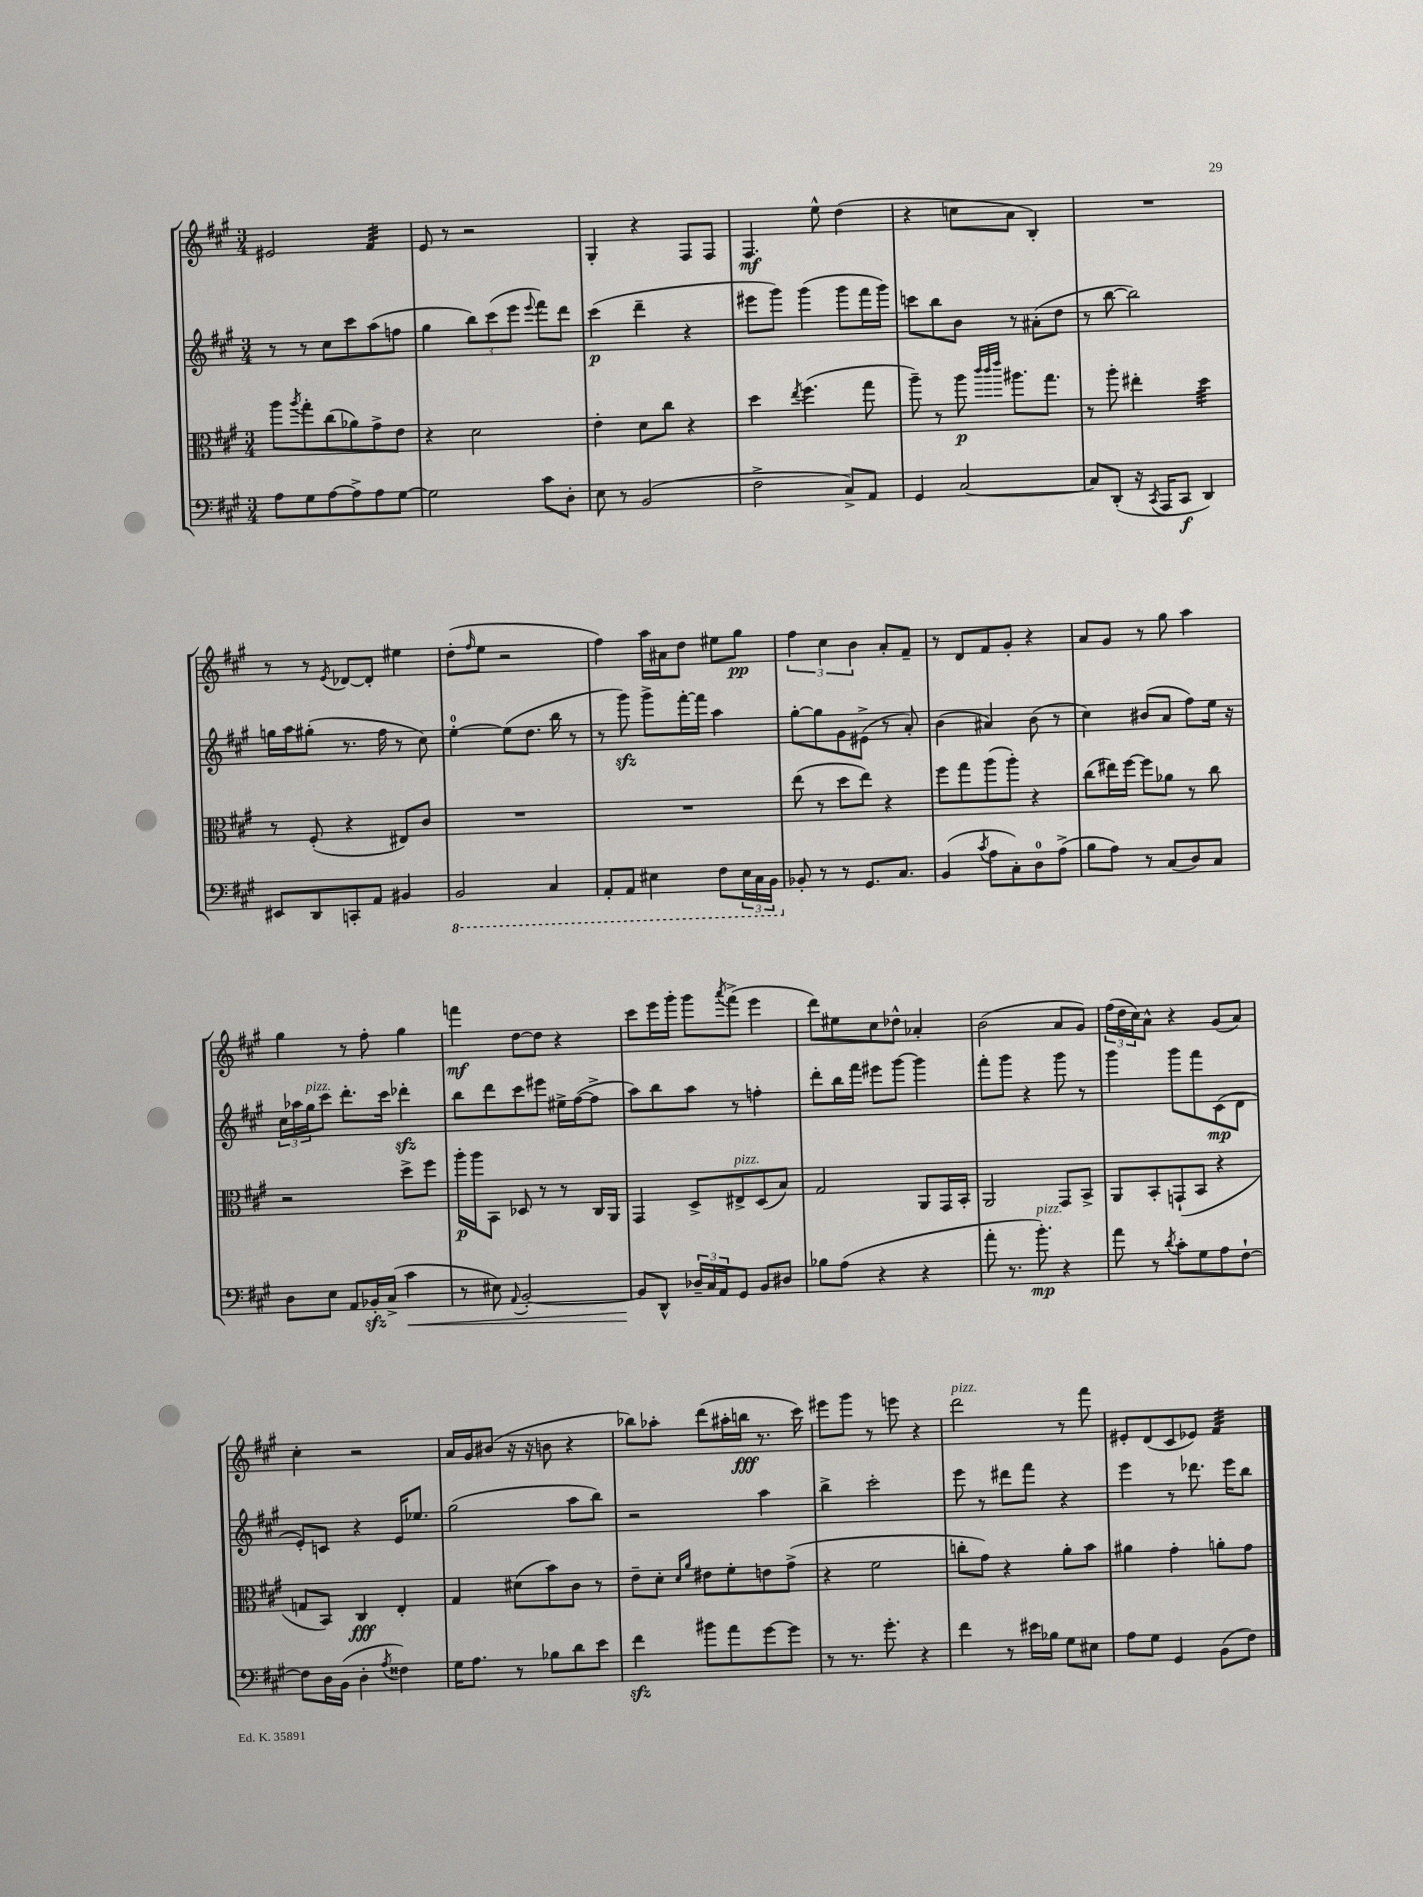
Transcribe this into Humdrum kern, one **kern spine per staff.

**kern	**kern	**kern	**kern
*staff4	*staff3	*staff2	*staff1
*clefF4	*clefC3	*clefG2	*clefG2
*k[f#c#g#]	*k[f#c#g#]	*k[f#c#g#]	*k[f#c#g#]
*M3/4	*M3/4	*M3/4	*M3/4
8A	8aa	8r	2e#
.	8qaa	.	.
8G#	8gg#'	8r	.
[8A	(8cc#	8cc#	.
8A^]	8a-)	8ccc#	.
8A	8g#^	(8aa	4f#
[8G#	8e	8ff	.
=	=	=	=
2G#]	4r	4gg#	8e
.	.	.	8r
.	2d	12bb)	2r
.	.	(12ccc#	.
.	.	12eee	.
.	.	8qqeee	.
8c#	.	8fff#)	.
8D'	.	8ddd	.
=	=	=	=
8E	4e'	(4ccc#	4G#'
8r	.	.	.
(2BB	8d	4ddd~	4r
.	8cc#	.	.
.	4r	4r	8F#
.	.	.	8F#
=	=	=	=
2F#^	4dd	8eee#	4.F#
.	.	8ggg#)	.
.	8qee	.	.
.	(4.ff#	(4ggg#	.
.	.	.	8ee^^
8C#^)	.	8ggg#	(4dd
8AA	8gg#	16fff#	.
.	.	16ggg#)	.
=	=	=	=
4GG#	8aa~)	8ccc	4r
.	8r	8bb	.
[2C#	8aa	8b	8cc
.	32qqccc#	.	.
.	32qqccc#	.	.
.	32qqeee	.	.
.	8.aa#	8r	8a
.	.	(8a#'	4B')
.	8.gg#	.	.
.	.	8dd	.
=	=	=	=
8C#]	8r	8r	2.r
(8DD'	8aa'	[8bb	.
16r	4ee#'	2bb])	.
8qCC#	.	.	.
16AAA	.	.	.
8CC#	.	.	.
4DD)	4dd	.	.
=	=	=	=
8EE#	8r	16gg	8r
.	.	16aa	.
8DD	(8F#'	(8gg#'	8r
.	.	.	8qe
8CC'	4r	8.r	[8d-
8AA	.	.	8d-']
.	.	16ff#	.
4BB#	8E#)	8r	4ee#
.	8c#	8cc#)	.
=	=	=	=
2BBB	2.r	[4ee'	(8dd'
.	.	.	16qqff#
.	.	.	8ee
.	.	(8ee]	2r
.	.	8.dd	.
4CC#	.	.	.
.	.	16bb	.
.	.	8r	.
=	=	=	=
8AAA'	2.r	8r	4ff#)
8AAA	.	8ggg#)	.
4EE#	.	8ggg#^	16aa
.	.	.	16a#
.	.	[16fff#'	8dd
.	.	16fff#]	.
8FF#	.	4aa	8ee#
24EE#	.	.	8gg#
24CC#	.	.	.
24BBB	.	.	.
=	=	=	=
8BB-'	(8ee	[8gg#'	6ff#
8r	8r	8gg#]	.
.	.	.	6cc#
8r	8dd	8g#	.
.	.	.	6b
8.GG#	8ee)	(8e#^	.
.	4r	8r	8a'
8.C#	.	.	.
.	.	8a')	8f#~
=	=	=	=
(4BB	8ff#	(4b	8r
.	8gg#	.	8d
8qc#	.	.	.
8A	(8aa	4a#)	8f#
8C#')	8aa')	.	8g#'
8D	4r	(8b	4r
(8A^	.	8r	.
=	=	=	=
8B	(8cc#	4cc#)	8a
8A)	16ee#)	.	8g#
.	[16ff#	.	.
8r	8ff#]	(8b#	8r
(8C#	8a-	8a	8gg#
8D)	8r	8ff#)	4aa
8C#	8cc#	16ee	.
.	.	16r	.
=	=	=	=
8D	2r	24cc#	4gg#
.	.	24aa-	.
.	.	24gg#	.
8E	.	8ccc#	.
8AA	.	8.ddd'	8r
16BB-'	.	.	8ff#'
(16C#^	.	16ccc#	.
4c#	8dd^	4ddd-'	4gg#
.	8ff#	.	.
=	=	=	=
8r	16aa'	8bb	4fff
.	16aa	.	.
8E#)	8BB	8ddd	.
8qqAA	.	.	.
[2BB'	8D-	8ccc#	[8dd
.	8r	8eee#	8dd]
.	8r	16ee#^	4r
.	.	([16ff#	.
.	16C#	8ff#^]	.
.	16AA	.	.
=	=	=	=
8BB]	4GG#	8aa)	8ccc#
8DD^^	.	8bb	16eee
.	.	.	16ggg#'
24D-~	8D^	8aa	8ggg#
24C#	.	.	.
24AA	.	.	.
.	.	.	8qaaa
8GG#	8E#^	8r	(8fff#^
8BB	(8D	4ff'	4eee
8D#	8B)	.	.
=	=	=	=
8B-	2G#	8ddd'	8ddd)
(8A	.	16bb	8ee#
.	.	16fff#	.
4r	.	8eee#	8cc#
.	.	[8ggg#	8dd-^^
4r	8AA	4ggg#]	4a-'
.	16GG#	.	.
.	16BB'	.	.
=	=	=	=
8a'	2AA	8fff#'	(2b
8.r	.	8ggg#	.
.	.	4r	.
8.b')	.	.	.
4r	8GG#	8ggg#	8a
.	8BB^	8r	8g#)
=	=	=	=
8a	8AA	4ggg#	(24ff#
.	.	.	24dd
.	.	.	24cc#)
8r	8BB'	.	8a^^
8qd	.	.	.
8c#'	(8GG`	8ggg#	4r
8G#	8BB	8fff#	.
8A	4r	(8c#	(8g#
[8F#`	.	8d	8a)
=	=	=	=
8F#]	8G	8e')	4cc#'
16D	8BB)	8c	.
(16BB	.	.	.
4D'	4C#	4r	2r
8qA	.	.	.
4F##)	4E'	16e	.
.	.	8.ee-	.
=	=	=	=
16G#	4G#	(2gg#	16a
8.A	.	.	16g#
.	.	.	(8b#
8r	(8d#	.	16r
.	.	.	16r
8B-	8b)	.	8b
8d	8c#	8aa	4r
8e	8r	8bb)	.
=	=	=	=
4f#	8e~	2r	8bb-)
.	8d'	.	8aa-'
.	16qqd	.	.
.	16qqa	.	.
8b#	8e#	.	(8ddd
8a	8f#'	.	16aa#'
.	.	.	16bb
[8g#	8e	4aa	8.r
8g#]	(8g#^	.	.
.	.	.	16ccc#)
=	=	=	=
8r	4r	4bb^	8eee#
8.r	.	.	8ggg#
.	2f#	2ccc#'	8r
8.g#'	.	.	.
.	.	.	8eee
4r	.	.	4r
=	=	=	=
4f#	8cc'	8eee	2ddd
.	8g#)	8r	.
8r	4r	8ddd#	.
16e#	.	8fff#	.
16B-	.	.	.
8G#	8a'	4r	8r
8E#	8b	.	8fff#
=	=	=	=
8A	4a#	4eee	8e#'
8G#	.	.	(8d
4GG#	4g#'	8r	8c#
.	.	8.ddd-	8e-)
(8BB	8a'	.	4f#
.	.	16eee	.
8F#)	8g#	8bb	.
==	==	==	==
*-	*-	*-	*-
